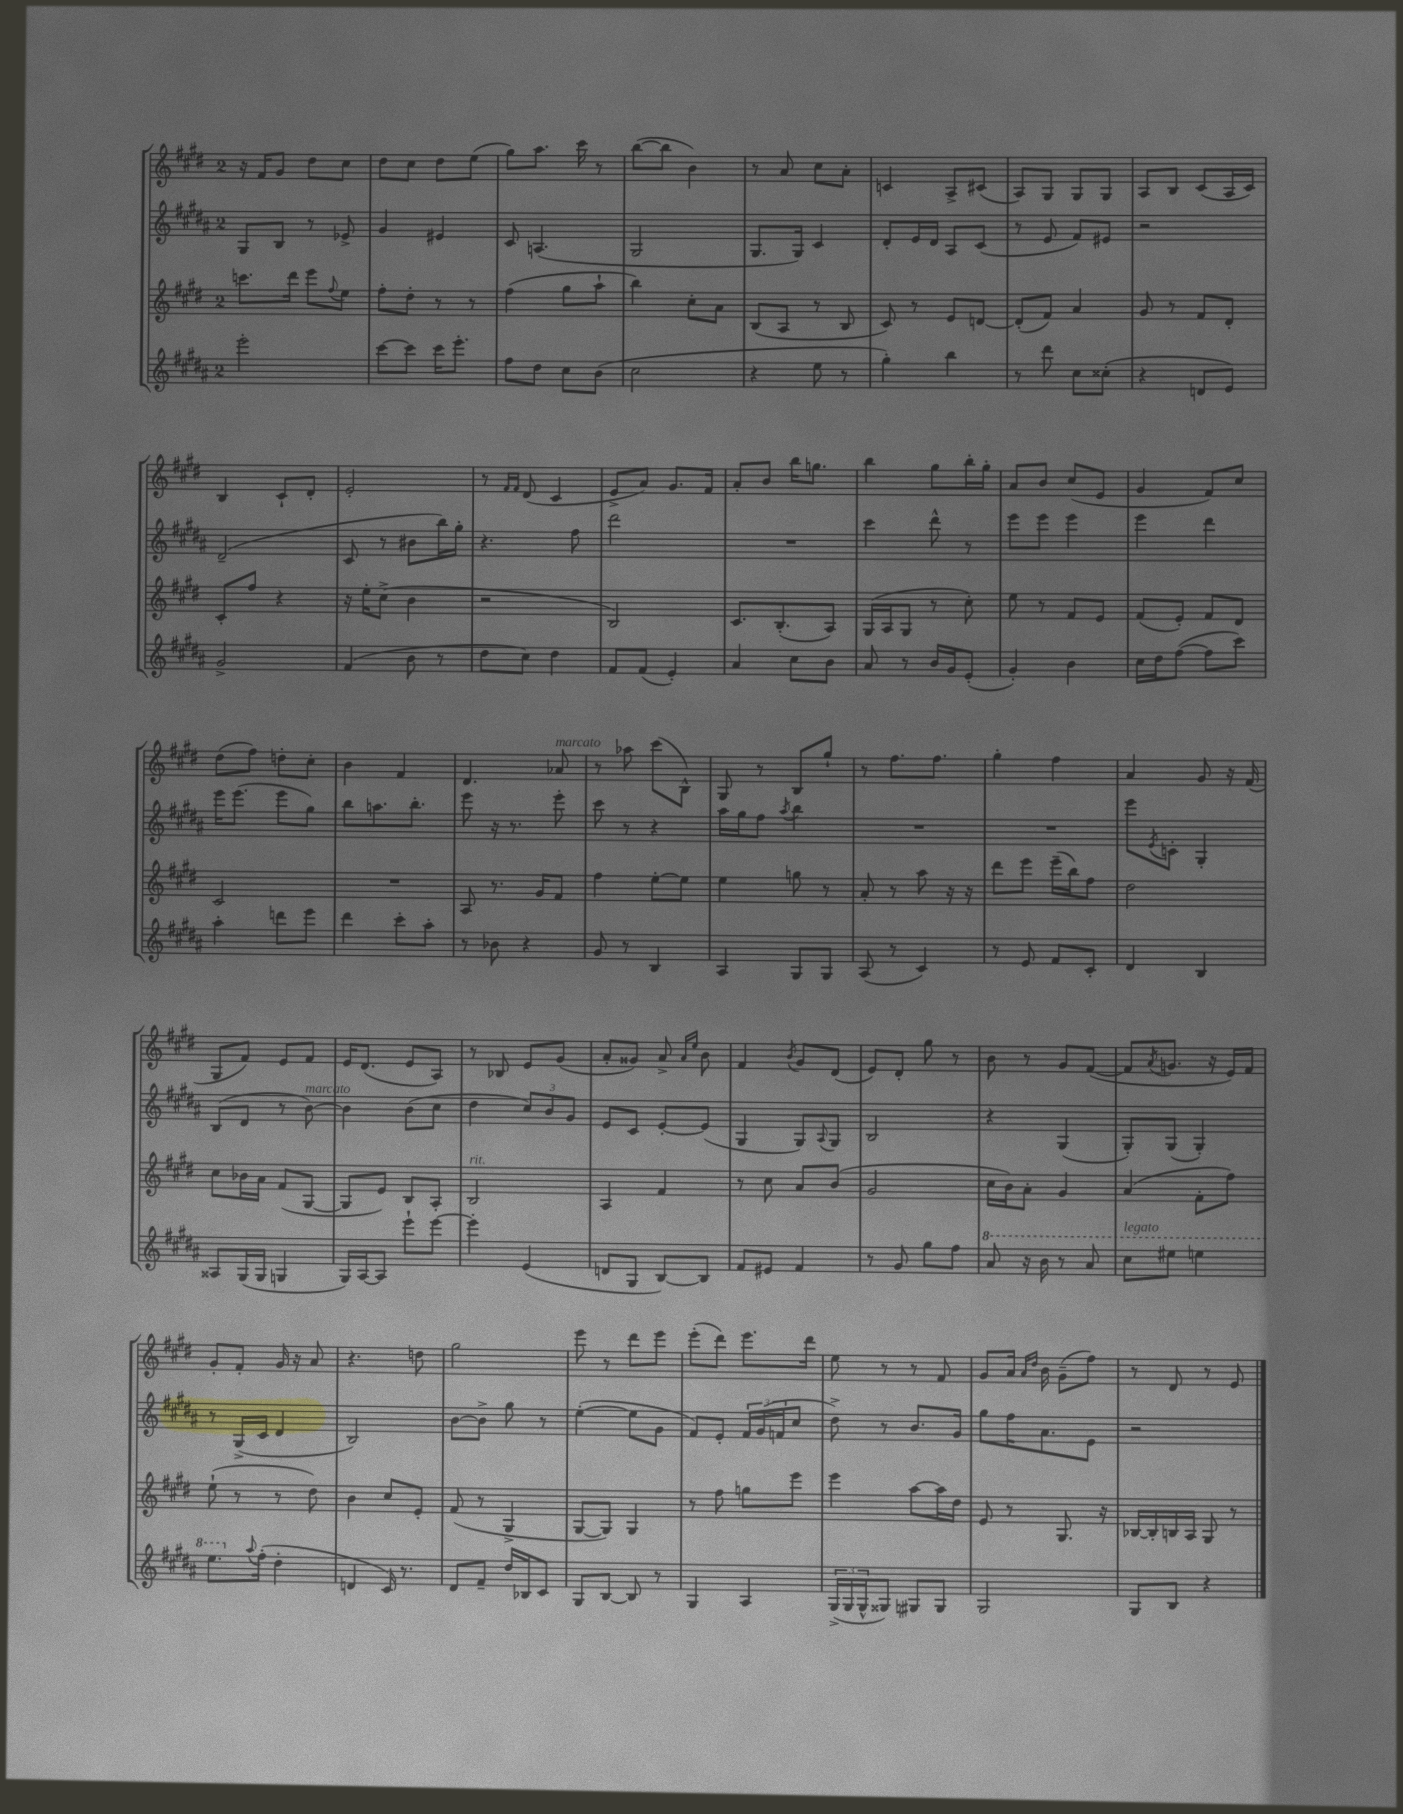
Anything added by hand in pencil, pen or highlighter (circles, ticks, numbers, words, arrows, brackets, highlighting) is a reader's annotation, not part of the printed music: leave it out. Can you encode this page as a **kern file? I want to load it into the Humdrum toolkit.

**kern	**kern	**kern	**kern
*staff4	*staff3	*staff2	*staff1
*clefG2	*clefG2	*clefG2	*clefG2
*k[f#c#g#d#a#]	*k[f#c#g#d#]	*k[f#c#g#d#a#]	*k[f#c#g#d#]
*M2/4	*M2/4	*M2/4	*M2/4
2eee'	8.ccc	8G#	16r
.	.	.	16f#
.	.	8B	8g#
.	16ddd#	.	.
.	8eee	8r	8dd#
.	8qqff#	.	.
.	8ee	8e-^	8cc#
=	=	=	=
[8ccc#	8ff#'	4g#	8dd#
8ccc#]	8dd#'	.	8cc#
16ccc#	8r	4e#	8dd#
8.eee'	.	.	.
.	8r	.	(8ee
=	=	=	=
8ff#	(4ff#	8c#	8gg#)
8dd#	.	(4.A	8.aa
8cc#	8gg#	.	.
.	.	.	16ccc#
(8b	8aa`	.	8r
=	=	=	=
2cc#	4bb)	2G#	([8bb
.	.	.	8bb]
.	8cc#'	.	4b)
.	8a	.	.
=	=	=	=
4r	(8B	8.G#	8r
.	8A	.	8a
.	.	16G#)	.
8ee	8r	4c#	8cc#
8r	8B	.	8a'
=	=	=	=
4gg#')	8c#)	8d#'	4c
.	8r	16e	.
.	.	16d#	.
4bb	8e	8A#	8A^
.	[8d	(8c#	(8c#
=	=	=	=
8r	(8d']	8r	8A)
8ddd#	8f#)	8e	8G#
8cc#	4a	8f#)	8G#
(8cc##'	.	8e#	8G#
=	=	=	=
4r	8g#	2r	8A
.	8r	.	8B
8d	8f#	.	(8c#
8e)	8d#'	.	16A
.	.	.	16c#)
=	=	=	=
2g#^	8c#'	(2d#~	4B
.	8ff#	.	.
.	4r	.	8c#`
.	.	.	8d#'
=	=	=	=
(4f#	16r	8c#	2e'
.	16ee'	.	.
.	(8cc#^	8r	.
8b	4b	8b#	.
8r	.	16bb)	.
.	.	16gg#'	.
=	=	=	=
8dd#	2r	4.r	8r
.	.	.	16qqf#
.	.	.	16qqf#
8cc#)	.	.	(8d#
4dd#	.	.	4c#
.	.	8ff#	.
=	=	=	=
8f#	2B)	2ddd#	8e^
(8f#	.	.	8a)
4e')	.	.	8.g#
.	.	.	16f#
=	=	=	=
4a#	8.c#	2r	8a'
.	.	.	8b
.	(8.B'	.	.
8cc#	.	.	16bb
.	.	.	8.gg
8b	8A)	.	.
=	=	=	=
8a#	(16G#	4ccc#	4bb
.	16A	.	.
8r	8G#	.	.
16b	8r	8ddd#^^	8gg#
16g#	.	.	.
(8e'	8cc#')	8r	16bb'
.	.	.	16gg#'
=	=	=	=
4g#')	8ee	8eee	8a
.	8r	8eee	8b
4b	8f#	4eee	(8cc#
.	8e	.	8e
=	=	=	=
16cc#	(8f#	4eee	4g#
16dd#	.	.	.
([8ff#	8e')	.	.
8ff#]	8f#	4ddd#	8f#)
8ccc#)	8d#	.	8cc#
=	=	=	=
4aa#'	2c#	16eee	(8dd#
.	.	(8.eee	.
.	.	.	8ff#)
8ddd	.	8eee	8dd'
8eee	.	8gg#)	8cc#'
=	=	=	=
4ddd#	2r	8bb	4b
.	.	8.aa	.
8ccc#'	.	.	4f#
.	.	8.bb'	.
8aa#'	.	.	.
=	=	=	=
8r	8A	8eee	4.d#
8b-	8.r	16r	.
.	.	8.r	.
4r	.	.	.
.	16g#	.	.
.	8f#	8eee'	8a-
=	=	=	=
8g#	4ff#	8ccc#	8r
8r	.	8r	8aa-
4B	[8ee'	4r	(8ccc#
.	8ee]	.	8B^^)
=	=	=	=
4A#	4ee	16aa#	8G#
.	.	16gg#	.
.	.	8ff#	8r
.	.	8qaa#	.
8G#	8gg	4bb	8B
8G#	8r	.	8gg#`
=	=	=	=
(8A#	8a'	2r	8r
8r	8r	.	8.ff#
4c#)	8aa	.	.
.	.	.	8.ff#
.	16r	.	.
.	16r	.	.
=	=	=	=
8r	8ddd#	2r	4gg#'
8e	8eee	.	.
8f#	(16eee~	.	4ff#
.	16bb)	.	.
8c#'	8ff#	.	.
=	=	=	=
4d#	2dd#	8eee	4a
.	.	8qe	.
.	.	8c'	.
4B	.	4G#'	8g#
.	.	.	16r
.	.	.	(16f#
=	=	=	=
8A##	8cc#	(8B	8G#
(16G#	16b-	8d#	8f#)
16G#	16a	.	.
4G	(8f#	8r	8e
.	[8G#	[8b)	8f#
=	=	=	=
16G#)	8G#]	4b]	16e
[16A#	.	.	(8.d#
8A#]	8e)	.	.
8eee`	8B	(8b	8e
[8eee	8A'	8cc#	8A)
=	=	=	=
4eee']	2B	4dd#	8r
.	.	.	8B-
(4e	.	12cc#)	8e
.	.	12b	.
.	.	.	(8g#
.	.	12g#	.
=	=	=	=
8d	4A	8e	8a'
8G#	.	8c#	8g##)
[8B)	4f#	[8e'	8a^
.	.	.	16qqa
.	.	.	16qqee
8B]	.	(8e]	8b
=	=	=	=
8f#	8r	4G#	4f#
8e#	8cc#	.	.
.	.	.	8qb
4f#	8a	8G#)	8g#
.	.	8qqA#	.
.	(8b	8G#	(8d#
=	=	=	=
8r	2g#	2B	8e)
8g#	.	.	8d#'
8gg#	.	.	8gg#
8ff#	.	.	8r
=	=	=	=
8aa#	16cc#	4r	8b
.	16b)	.	.
16r	8a'	.	8r
16bb	.	.	.
8r	4g#	(4G#	8g#
8aa#	.	.	([8f#
=	=	=	=
8ccc#	(4a	8G#')	8f#]
.	.	.	8qa
8eee#	.	(8G#	8.g
4eee	8f#'	4G#')	.
.	.	.	16r
.	8ff#)	.	16e)
.	.	.	16f#
=	=	=	=
8.eee	(8ee`	8r	8g#'
.	8r	(16G#^	8f#'
8qqaa#	.	.	.
(16ff#'	.	16c#	.
4dd#'	8r	4d#	16g#
.	.	.	16r
.	8dd#)	.	8a
=	=	=	=
4d	4b	2B)	4.r
16c#)	8cc#	.	.
8.r	.	.	.
.	8e'	.	8dd
=	=	=	=
8d#	(8f#	[8b	2gg#
8f#~	8r	8b^]	.
16dd#	4G#^	8gg#	.
16B-	.	.	.
8c#	.	8r	.
=	=	=	=
8G#	[8G#	([4ee'	8eee
[8B	8G#])	.	8r
8B]	4G#	8ee]	8ddd#
8r	.	8g#	8eee
=	=	=	=
4G#	8r	8f#)	(8eee'
.	8ff#	8e'	8ddd#)
4A#	8gg	24f#	8.eee
.	.	(24g#	.
.	.	24f	.
.	8eee	8cc#	.
.	.	.	16ddd#
=	=	=	=
(24G#^	4eee	8dd#^)	8ee
24G#	.	.	.
24G#^^	.	.	.
8G##)	.	8r	8r
8G#	[8aa	8.b	8r
8G#	16aa]	.	8f#
.	16dd#	16g#	.
=	=	=	=
2G#	8e	8gg#	8g#
.	8r	16ff#	16a
.	.	.	16qqa
.	.	.	16qqdd#
.	.	8.a#	16b
.	8.G#	.	(8g#~
.	.	8e	8ff#)
.	16r	.	.
=	=	=	=
8G#	[16B-	2r	8r
.	16B-']	.	.
8B	16B	.	8d#
.	16A	.	.
4r	8G#	.	8r
.	8r	.	8e
==	==	==	==
*-	*-	*-	*-
